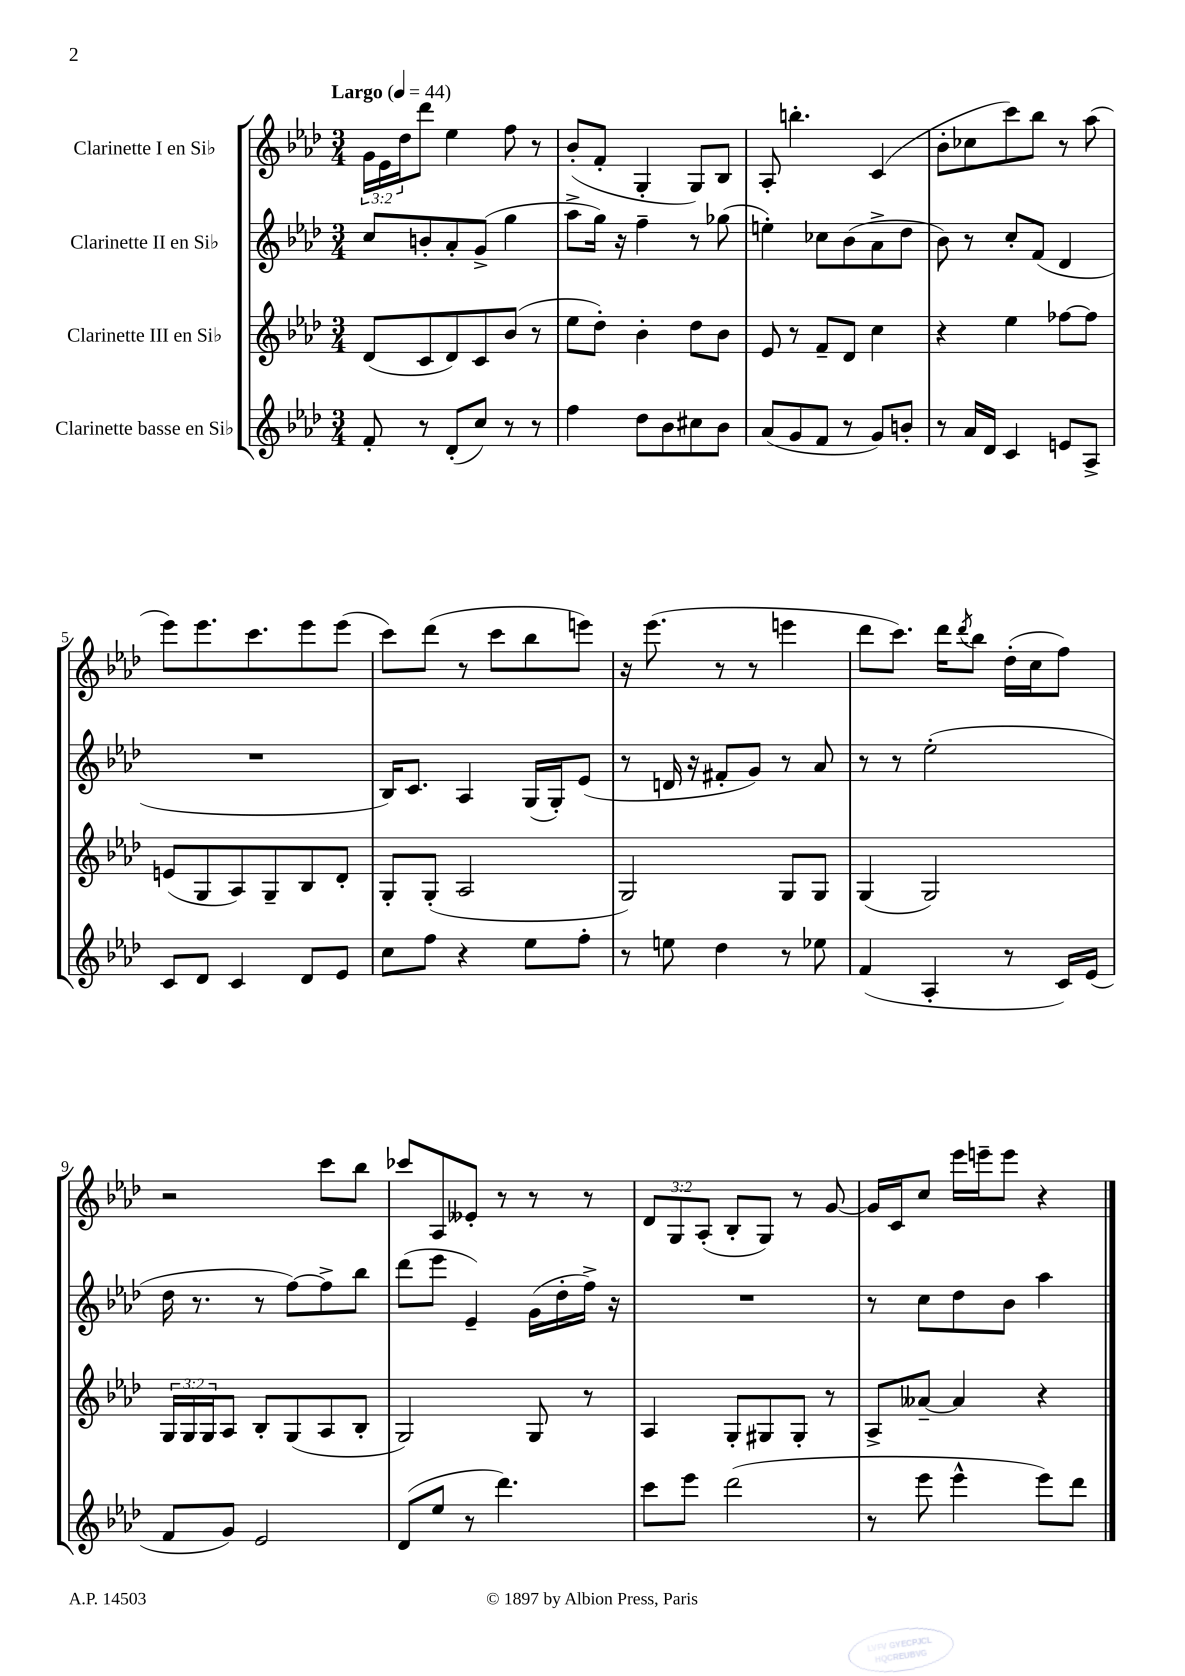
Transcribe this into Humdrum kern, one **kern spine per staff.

**kern	**kern	**kern	**kern
*staff4	*staff3	*staff2	*staff1
*clefG2	*clefG2	*clefG2	*clefG2
*k[b-e-a-d-]	*k[b-e-a-d-]	*k[b-e-a-d-]	*k[b-e-a-d-]
*M3/4	*M3/4	*M3/4	*M3/4
*MM44	*MM44	*MM44	*MM44
8f'	(8d-	8cc	24g
.	.	.	24e-
.	.	.	24dd-
8r	8c	8b'	8ddd-
(8d-'	8d-)	8a-'	4ee-
8cc)	8c	(8g^	.
8r	(8b-	4gg	8ff
8r	8r	.	8r
=	=	=	=
4ff	8ee-	8aa-^	(8b-'
.	8dd-')	16gg)	8f'
.	.	16r	.
8dd-	4b-'	4ff~	4G'
8b-	.	.	.
8cc#	8dd-	8r	8G)
8b-	8b-	(8gg-	8B-
=	=	=	=
(8a-	8e-	4ee')	8A-'
8g	8r	.	4.bb'
8f	8f~	8cc-	.
8r	8d-	(8b-	.
8g)	4cc	8a-^	(4c
8b'	.	8dd-	.
=	=	=	=
8r	4r	8b-)	8b-'
16a-	.	8r	8cc-
16d-	.	.	.
4c	4ee-	8cc'	8ccc)
.	.	(8f	8bb-
8e	[8ff-	4d-	8r
8A-^	8ff-]	.	(8aa-
=	=	=	=
8c	(8e	2.r	8eee-)
8d-	8G	.	8.eee-
4c	8A-)	.	.
.	.	.	8.ccc
.	8G~	.	.
8d-	8B-	.	8eee-
8e-	8d-'	.	(8eee-
=	=	=	=
8cc	8G'	16B-)	8ccc)
.	.	8.c	.
8ff	(8G'	.	(8ddd-
4r	2A-	4A-	8r
.	.	.	8ccc
8ee-	.	(16G	8bb-
.	.	16G')	.
8ff'	.	(8e-	8eee)
=	=	=	=
8r	2G)	8r	16r
.	.	.	(8.eee-
8ee	.	16d	.
.	.	16r	.
4dd-	.	8f#'	8r
.	.	8g)	8r
8r	8G	8r	4eee
8ee-	8G	8a-	.
=	=	=	=
(4f	(4G	8r	8ddd-
.	.	8r	8.ccc)
4A-'	2G)	(2ee-'	.
.	.	.	16ddd-
.	.	.	8qddd-
.	.	.	8bb-
8r	.	.	(16dd-'
.	.	.	16cc
16c)	.	.	8ff)
(16e-	.	.	.
=	=	=	=
8f	24G	16dd-	2r
.	24G	.	.
.	.	8.r	.
.	24G	.	.
8g)	8A-	.	.
2e-	8B-'	8r	.
.	(8G	[8ff)	.
.	8A-	8ff^]	8ccc
.	8B-'	8bb-	8bb-
=	=	=	=
(8d-	2G)	(8ddd-	8ccc-
8ee-	.	8eee-	8A-
8r	.	4e-~)	8e--'
4.ddd-)	.	.	8r
.	8G	(16g	8r
.	.	16dd-'	.
.	8r	16ff^)	8r
.	.	16r	.
=	=	=	=
8ccc	4A-	2.r	12d-
.	.	.	12G
8eee-	.	.	.
.	.	.	(12A-'
(2ddd-	8G'	.	8B-'
.	8G#	.	8G)
.	8G#'	.	8r
.	8r	.	[8g
=	=	=	=
8r	8A-^	8r	16g]
.	.	.	16c
8eee-	[8a--~	8cc	8cc
4eee-^^	4a--]	8dd-	16eee-
.	.	.	16eee~
.	.	8b-	8eee
8eee-)	4r	4aa-	4r
8ddd-	.	.	.
==	==	==	==
*-	*-	*-	*-
